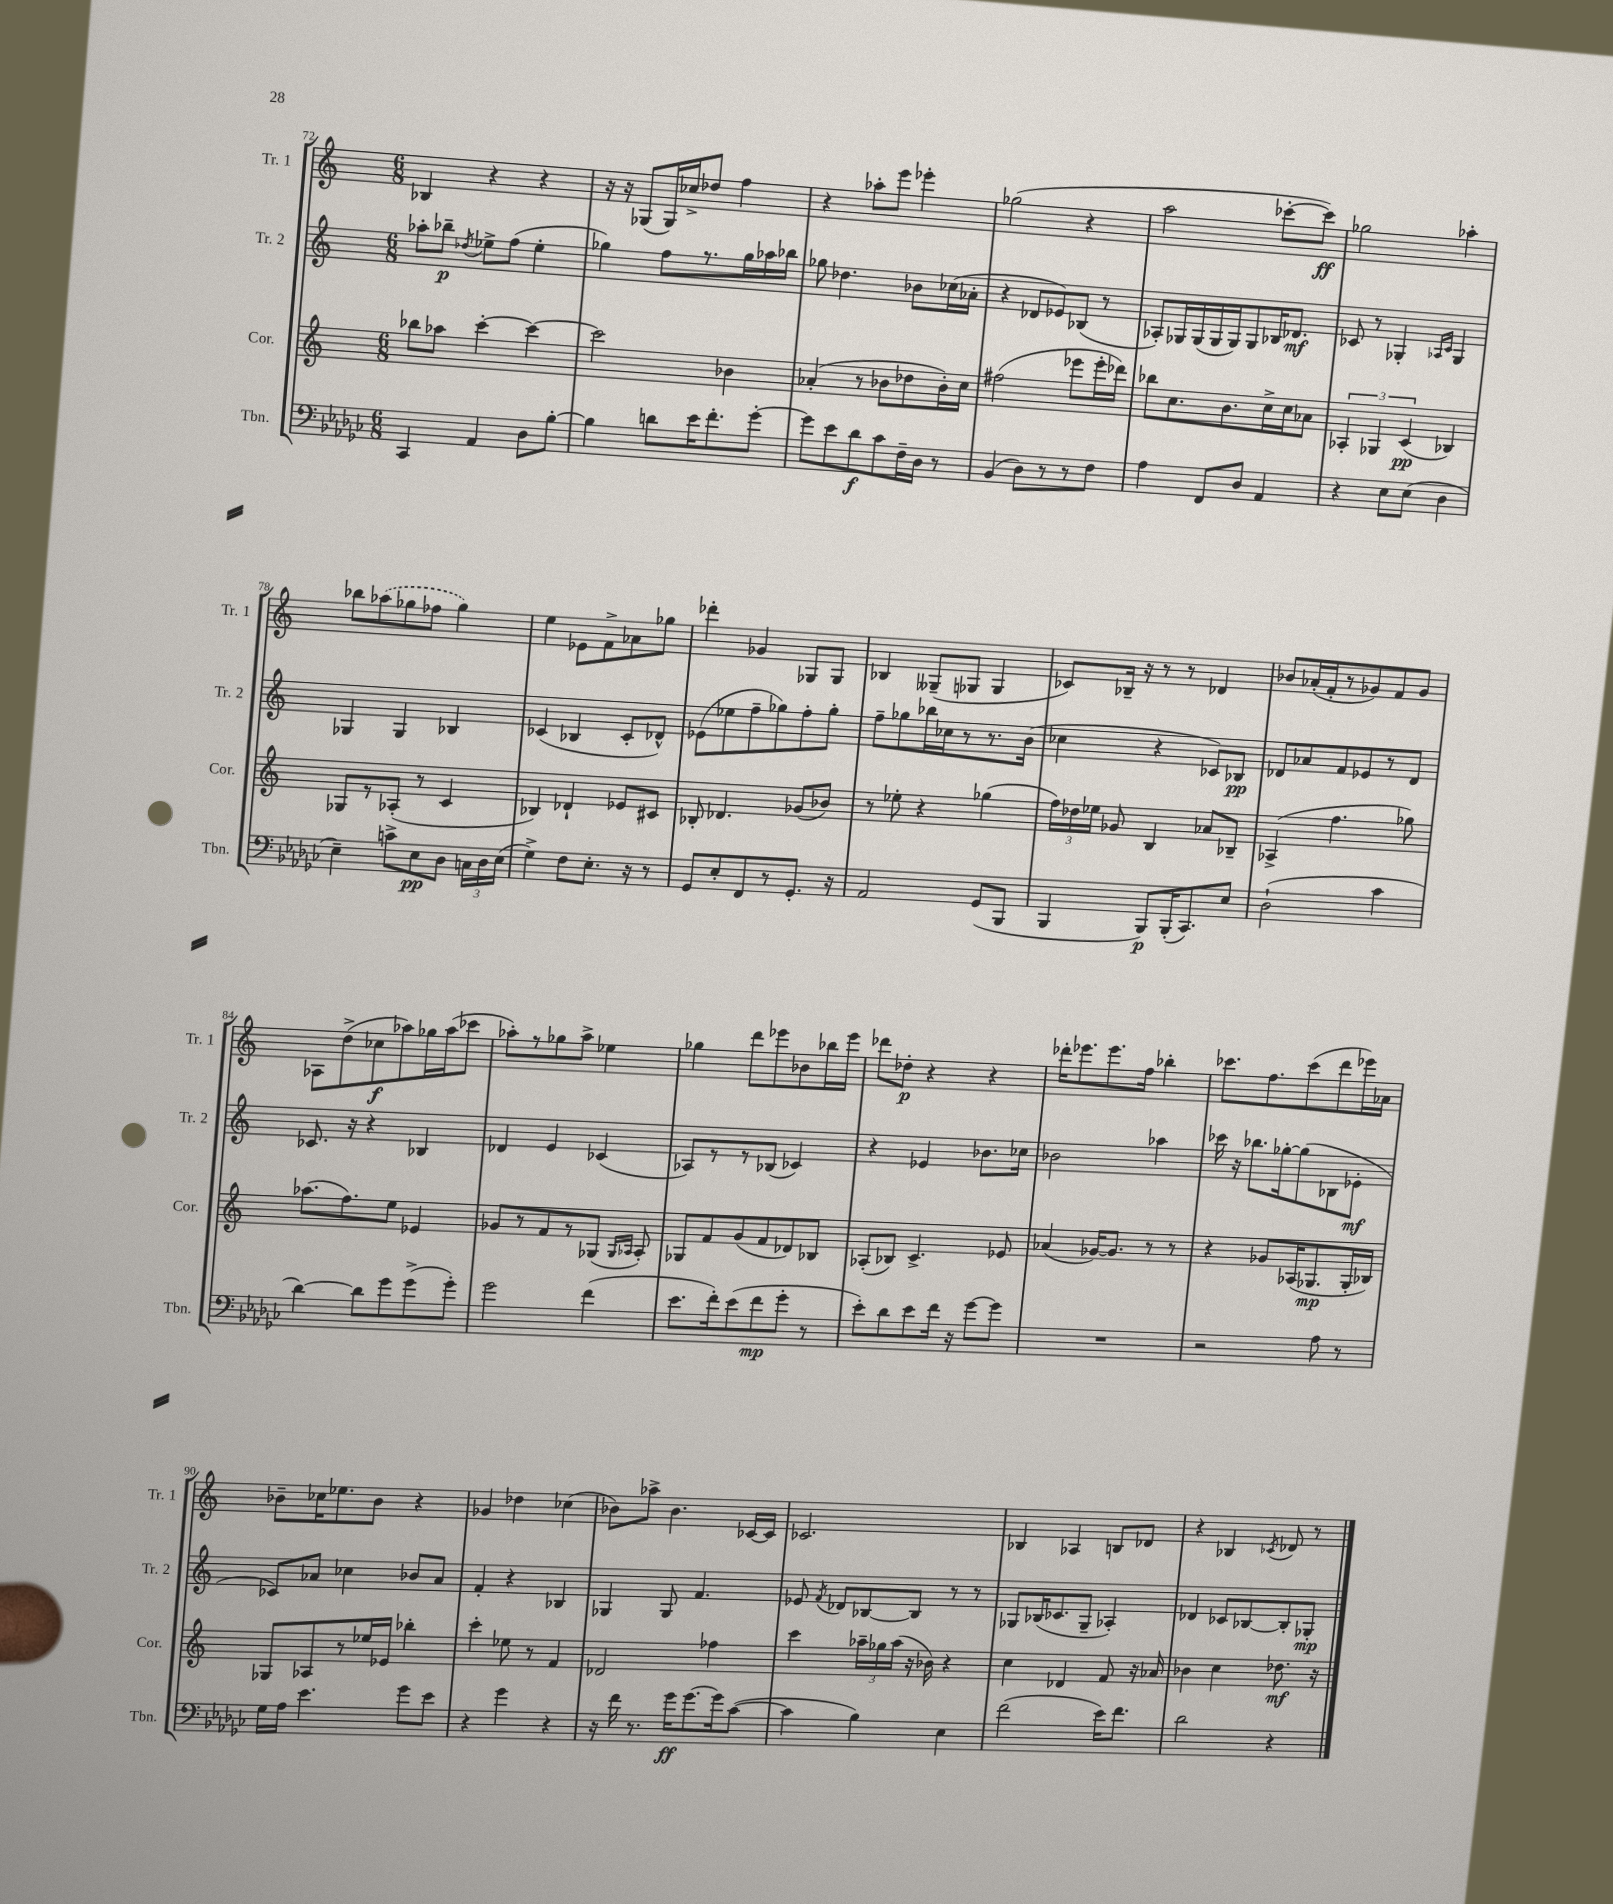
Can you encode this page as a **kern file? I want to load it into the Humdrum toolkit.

**kern	**kern	**kern	**kern
*staff4	*staff3	*staff2	*staff1
*clefF4	*clefG2	*clefG2	*clefG2
*k[b-e-a-d-g-c-]	*k[]	*k[]	*k[]
*M6/8	*M6/8	*M6/8	*M6/8
4CC-	8bb-	8aa-'	4B-
.	8aa-	8bb-~	.
.	.	8qdd-	.
4AA-	[4ccc'	8ee-^	4r
.	.	(8ff	.
8D-	4ccc_	4ee-'	4r
[8B-'	.	.	.
=	=	=	=
4B-]	2ccc]	4gg-)	16r
.	.	.	16r
.	.	.	(8G-
8d	.	8ff	16G-)
.	.	.	16cc-^
16e-	.	8.r	8dd-
8.f'	.	.	.
.	4b-	.	4ff
.	.	16gg-	.
[8g-'	.	16aa-	.
.	.	16bb-	.
=	=	=	=
8g-]	(4a-'	8gg-	4r
8e-	.	4.dd-	.
8d-	8r	.	8aa-'
8c-	8b-	.	8eee
16F~	8dd-	8b-	4eee-'
16D-	.	.	.
8r	16b-')	(16cc-	.
.	16cc	16a-'	.
=	=	=	=
(4BB-	(2ff#	4r	(2gg-
8D-)	.	8d-	.
8r	.	8e-)	.
8r	8eee-	(8B-	4r
8F	16eee-'	8r	.
.	16ddd-)	.	.
=	=	=	=
4A-	8bb-	8A-')	2aa
.	8.cc	16G-	.
.	.	(16G-	.
8FF	.	16G-	.
.	8.b	16G-)	.
8D-	.	8G-	.
4AA-	16cc^	16B-	[8ccc-'
.	16cc	8.d-	.
.	8a-	.	8ccc-])
=	=	=	=
4r	6A-'	8c-	2gg-
.	.	8r	.
.	6G-	.	.
8E-	.	4G-'	.
.	(6c	.	.
(8E-	.	.	.
.	.	16qqA-	.
.	.	16qqc-	.
4D-	4B-)	4G-	4aa-'
=	=	=	=
4E-~)	8G-	4G-	8bb-
.	8r	.	(8aa-
8c^	(8A-'	4G-	8gg-
8E-	8r	.	8ff-
8D-	4c	4B-	4gg-)
24C	.	.	.
24D-	.	.	.
(24E-	.	.	.
=	=	=	=
4G-^)	4B-)	(4c-	4ee
8F	4d-`	4B-	8e-
8.E-'	.	.	8f^
.	8e-	8c-'	8a-
16r	.	.	.
8r	8c#	8d-^^)	8gg-
=	=	=	=
8GG-	8B-'	(8e-	4ddd-'
8E-'	4.d-	8ee-	.
8FF	.	8ff~	4g-
8r	.	8gg-)	.
8.GG-'	(8g-	8ff'	8G-
.	8b-)	8gg-'	8G-
16r	.	.	.
=	=	=	=
2AA-	8r	8ff~	4B-
.	8ee-'	8gg-	.
.	4r	16bb-	(8G--~
.	.	16cc-	.
.	.	8r	8G-
(8GG-	(4gg-	8.r	4G-
8BBB-	.	.	.
.	.	(16b	.
=	=	=	=
4BBB-	24ff)	4cc-	8c-)
.	24dd-	.	.
.	24ee-	.	.
.	8g-	.	16B-~
.	.	.	16r
8BBB-)	4B	4r	8r
(16BBB-'	.	.	8r
8.CC-)	.	.	.
.	8a-	8c-)	4d-
8E-	8B-~	8B-	.
=	=	=	=
(2D-`	(4A-^	8d-	8b-
.	.	8a-	(16a-'
.	.	.	16f'
.	4.ff	8f	8r
.	.	8e-	8g-)
4c-	.	8r	8f
.	8gg-)	8d-	8g-
=	=	=	=
[4d-)	(8.aa-	8.c-	8A-
.	.	.	(8dd^
.	8.ff)	16r	.
8d-]	.	4r	8cc-
8g-	8ee	.	8aa-)
(8g-^	4e-	4B-	16gg-
.	.	.	(16aa-
8g-')	.	.	8ccc-
=	=	=	=
2g-	8g-	4d-	8aa-')
.	8r	.	8r
.	8f	4e	8gg-
.	8r	.	8aa-^
(4f	(8G-	(4c-	4ee-
.	16qqG-	.	.
.	16qqA-	.	.
.	8A-')	.	.
=	=	=	=
8.e-	8G-	8A-)	4gg-
.	8f	8r	.
16f')	.	.	.
(8e-	(8g	8r	8ddd
8f	8f	(8B-	8eee-
8g-'	8d-)	4c-)	8b-
8r	8B-	.	16bb-
.	.	.	16eee-
=	=	=	=
8e-')	(8A-'	4r	8ddd-
8d-	8B-)	.	8dd-'
8e-	4.c^	4e-	4r
16f	.	.	.
16r	.	.	.
[8g-	.	8.b-	4r
8g-]	8e-	.	.
.	.	16cc-	.
=	=	=	=
2.r	(4a-	2b-	16ddd-'
.	.	.	8.eee-
.	[16g-)	.	8.eee-
.	8.g-]	.	.
.	.	.	16ff
.	8r	4aa-	4bb-'
.	8r	.	.
=	=	=	=
2r	4r	16ccc-	8.ccc-
.	.	16r	.
.	.	8.bb-	.
.	.	.	8.ff
.	8g-	.	.
.	.	[16gg-'	.
.	(16A-	(8gg-]	(8ccc-
.	8.G-	.	.
8A-	.	8B-	8ddd
8r	16G-'	8e-'	16eee-)
.	16B-)	.	16a-
=	=	=	=
16G-	8G-	8c-)	8b-~
16A-	.	.	.
4.e-	8A-	8a-	16cc-
.	.	.	8.ee-
.	8r	4cc-	.
.	16ee-	.	8b-
.	16e-	.	.
8g-	4bb-'	8b-	4r
8e-	.	8a-	.
=	=	=	=
4r	4ccc'	4f'	4g-
4g-	8ee-	4r	4dd-
.	8r	.	.
4r	4f	4B-	(4cc-
=	=	=	=
16r	2d-	4G-	8b-)
16f	.	.	.
8.r	.	.	8aa-^
.	.	8G-	4.b-
16g-	.	.	.
[8.g-	.	4.f	.
.	4ff-	.	.
16g-]	.	.	.
([8c-	.	.	[16c-
.	.	.	16c-]
=	=	=	=
4c-]	4ccc	8e-	2.c-
.	.	8qf	.
.	.	8d-	.
4B-)	24aa-~	[8B-	.
.	24gg-	.	.
.	(24aa-	.	.
.	16r	8B-]	.
.	16b-)	.	.
4E-	4r	8r	.
.	.	8r	.
=	=	=	=
(2f	4cc	8G-	4B-
.	.	(16B-	.
.	.	8.c-	.
.	4d-	.	4A-
.	.	8G-~	.
16e-)	8f	4A-')	8B
8.f	.	.	.
.	16r	.	8d-
.	16a-	.	.
=	=	=	=
2d-	4b-	4d-	4r
.	4cc	8c-	4B-
.	.	[8B-	.
.	.	.	8qc-
4r	8.dd-	8B-']	8d-
.	.	8G-'	8r
.	16r	.	.
==	==	==	==
*-	*-	*-	*-
